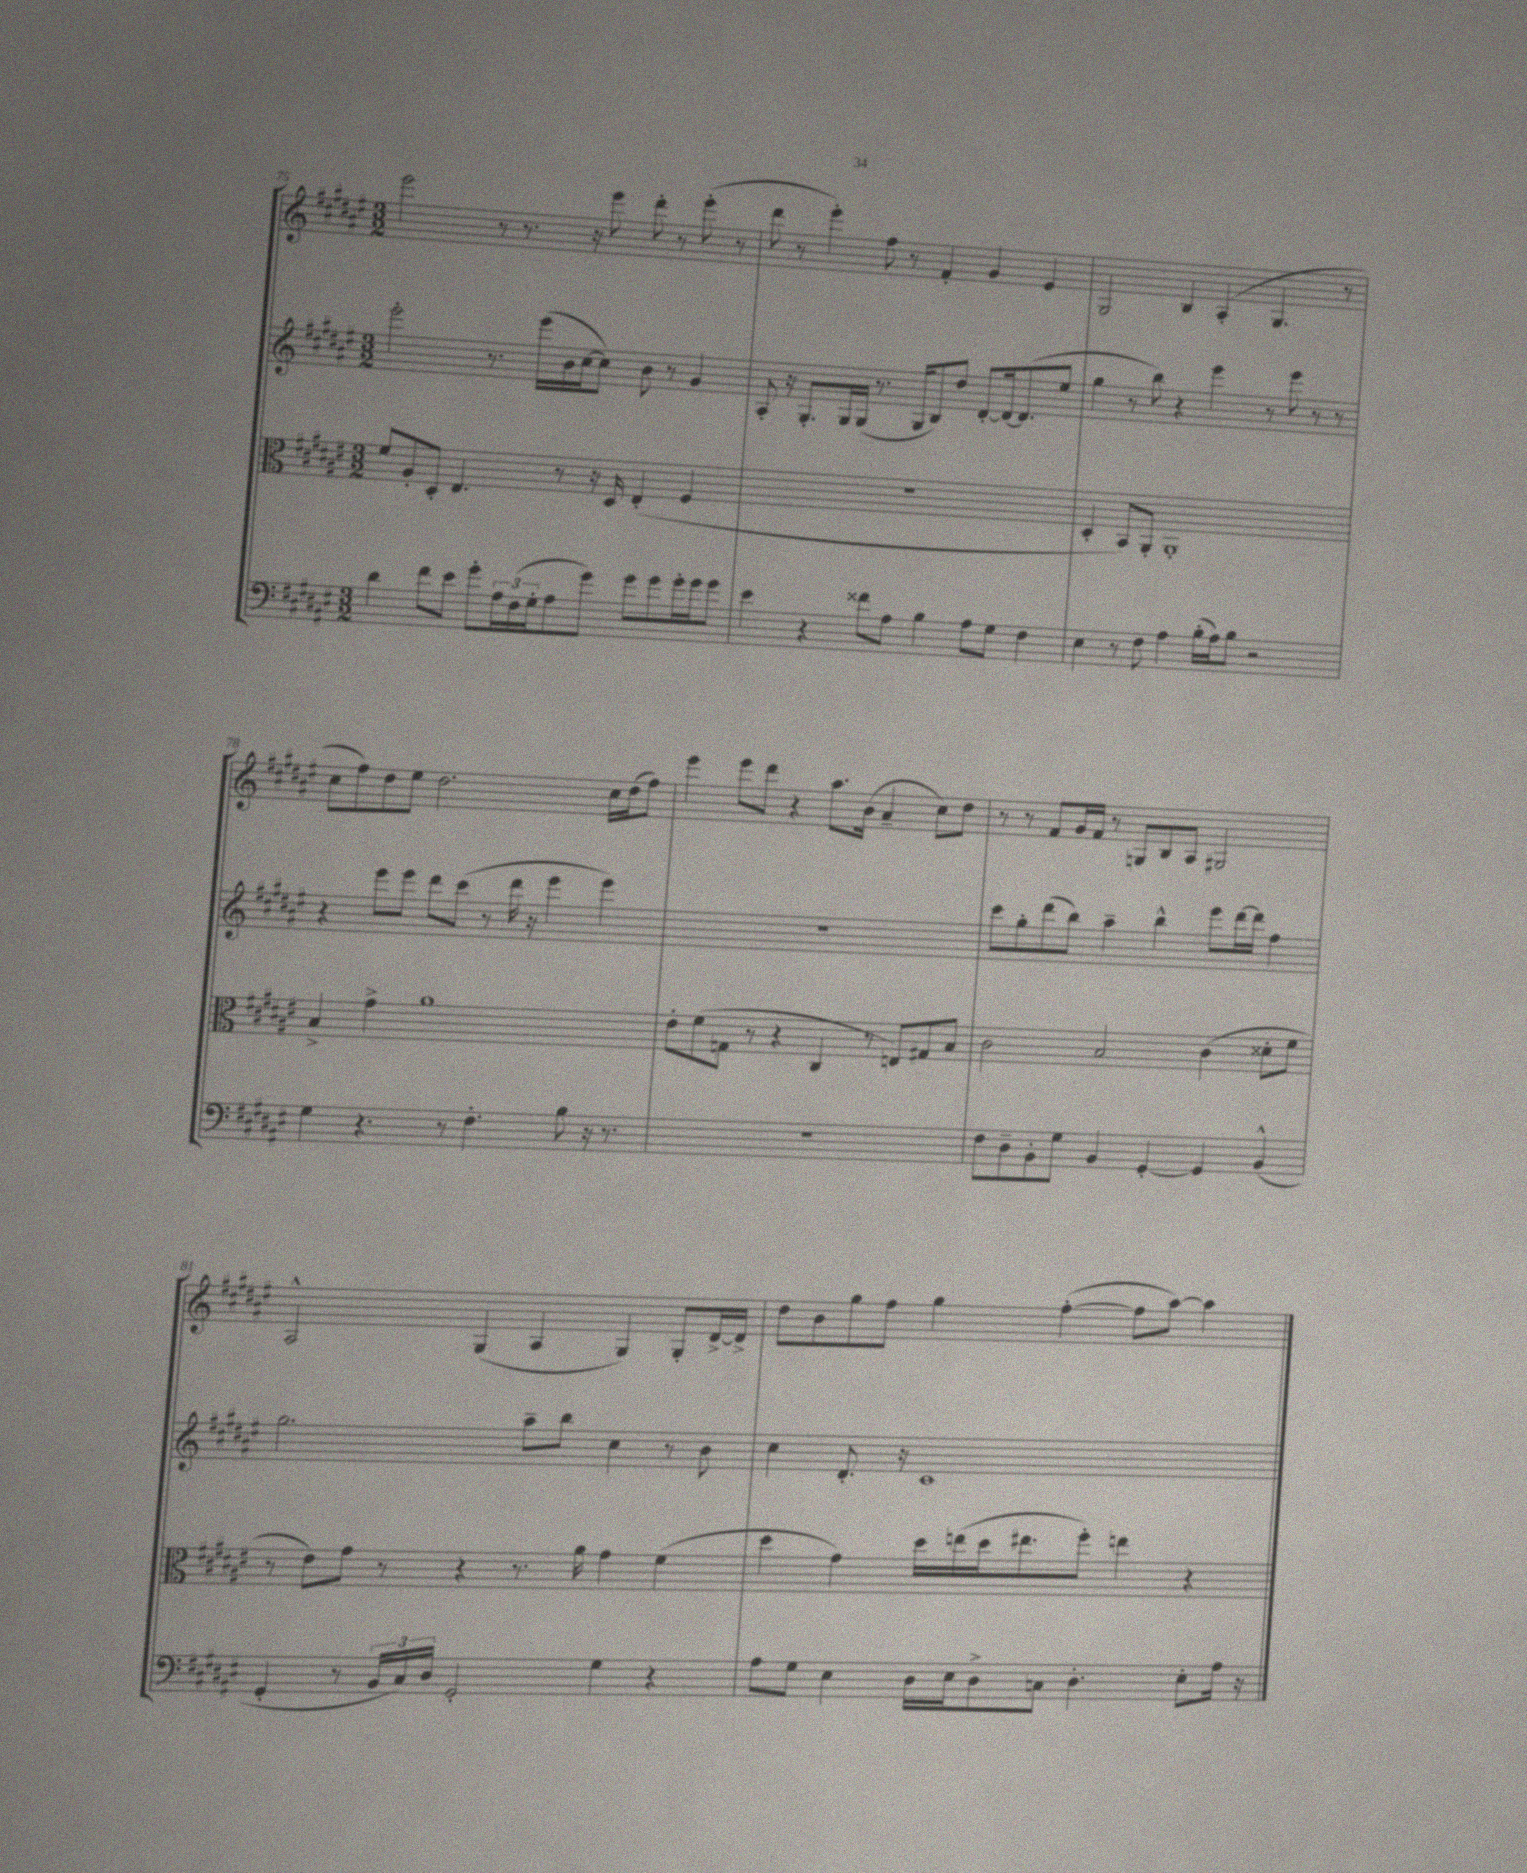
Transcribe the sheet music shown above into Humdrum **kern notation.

**kern	**kern	**kern	**kern
*part4	*part3	*part2	*part1
*staff4	*staff3	*staff2	*staff1
*clefF4	*clefC3	*clefG2	*clefG2
*k[f#c#g#d#a#e#]	*k[f#c#g#d#a#e#]	*k[f#c#g#d#a#e#]	*k[f#c#g#d#a#e#]
*M3/2	*M3/2	*M3/2	*M3/2
=75	=75	=75	=75
4d#\	8f#/L	2eee#'\	2eee#\
.	8A#'/	.	.
8f#\L	8D#'/J	.	.
8e#\J	4.E#/	.	.
8g#'\L	.	8.r	8r
24A#\L	.	.	8.r
(24F#\	.	.	.
.	.	(16eee#\LL	.
24G#'\J	.	.	.
8A#\	8r	16b\	.
.	.	[16cc#\J	16r
8g#\J)	16r	8cc#\J])	8eee#\
.	16D#/	.	.
8g#\L	(4E#'/	8b\	8ddd#'\
8g#\	.	8r	8r
16g#'\L	4F#/	4g#/	(8eee#'\
16g#\J	.	.	.
8g#\J	.	.	8r
=76	=76	=76	=76
4e#\	1.r	8A#'/	8ddd#\
.	.	16r	8r
.	.	8.G#'/L	.
4r	.	.	4eee#'\)
.	.	16G#/L	.
.	.	(16G#/JJ	.
8f##X\L	.	8.r	8ff#\
8A#\J	.	.	8r
.	.	16G#/KL	.
4B\	.	8B/)	4f#'/
.	.	8dd#/J	.
8A#\L	.	[8d#'/L	4g#/
8G#\J	.	16d#/k_	.
.	.	(8.d#/]	.
4F#\	.	.	4e#/
.	.	8ee#/J	.
=77	=77	=77	=77
4E#\	4D#'/	4gg#\	2G#/
8r	8BB/L)	8r	.
8F#\	8AA#'/J	8bb\)	.
4A#\	1AA#'	4r	4B/
(16B'\LL	.	4eee#\	(4A#'/
16A#\J)	.	.	.
8B\J	.	.	.
2r	.	8r	4.G#/
.	.	8eee#\	.
.	.	8r	.
.	.	8r	8r
!!LO:LB:g=z
=78	=78	=78	=78
4G#\	4B^/	4r	8cc#\L
.	.	.	8ff#\)
4.r	4g#^\	8eee#\L	8dd#\
.	.	8eee#\J	8ee#\J
.	1a#	8ddd#\L	2.dd#\
8r	.	(8ccc#\J	.
4.F#'\	.	8r	.
.	.	16ddd#\	.
.	.	16r	.
.	.	4eee#\	.
8B\	.	.	.
16r	.	4eee#\)	16cc#\LL
8.r	.	.	(16dd#\J
.	.	.	8ff#\J)
=79	=79	=79	=79
1.r	8e#'\L	1.r	4eee#\
.	(8f#\	.	.
.	8Gn\J	.	8eee#\L
.	8r	.	8ddd#\J
.	4r	.	4r
.	4C#/	.	8.aa#\L
.	.	.	(16b\Jk
.	8r	.	4a#~/
.	8En/L)	.	.
.	8G#X/	.	8cc#\L)
.	8B/J	.	8dd#\J
=80	=80	=80	=80
8F#\L	2c#\	8ccc#\L	8r
8D#~\	.	8gg#'\	8r
8BB'\	.	(8ddd#\	8f#/L
8G#\J	.	8bb\J)	16g#/L
.	.	.	16f#/JJ
4BB/	2B/	4aa#~\	8r
.	.	.	8Gn/L
[4GG#'/	.	4bb^^\	8B/
.	.	.	8A#/J
4GG#/]	(4c#\	8eee#\L	2G#X/
.	.	[16ddd#\L	.
.	.	16ddd#\JJ]	.
(4BB^^/	8d##X'\L	4ff#\	.
.	8f#\J	.	.
!!LO:LB:g=z
=81	=81	=81	=81
4GG#'/	8r	2.gg#\	2A#^^/
.	8e#\L)	.	.
8r	8g#\J	.	.
24BB/LL	8r	.	.
24C#/)	.	.	.
24D#/JJ	.	.	.
2GG#'/	4r	.	(4G#/
.	8.r	8aa#~\L	4A#/
.	.	8bb\J	.
.	16a#\	.	.
4G#\	4g#\	4cc#\	4G#/)
4r	(4f#\	8r	8G#'/L
.	.	8b\	[16d#^/L
.	.	.	16d#^/JJ]
=82	=82	=82	=82
8A#\L	4dd#\	4cc#\	8dd#\L
8G#\J	.	.	8b\
4E#\	4g#\)	8.d#'/	8gg#\
.	.	.	8ff#\J
.	.	16r	.
16D#\LL	16dd#\LL	1c#	4gg#\
16E#\J	(16een\	.	.
8D#^\	16dd#\J	.	.
.	8.ee#X\	.	.
8Cn\J	.	.	([4ff#'\
4.D#'\	8ff#'\J)	.	.
.	4een\	.	8ff#\L]
.	.	.	[8aa#\J)
8E#'\L	4r	.	4aa#\]
16A#\Jk	.	.	.
16r	.	.	.
==	==	==	==
*-	*-	*-	*-
